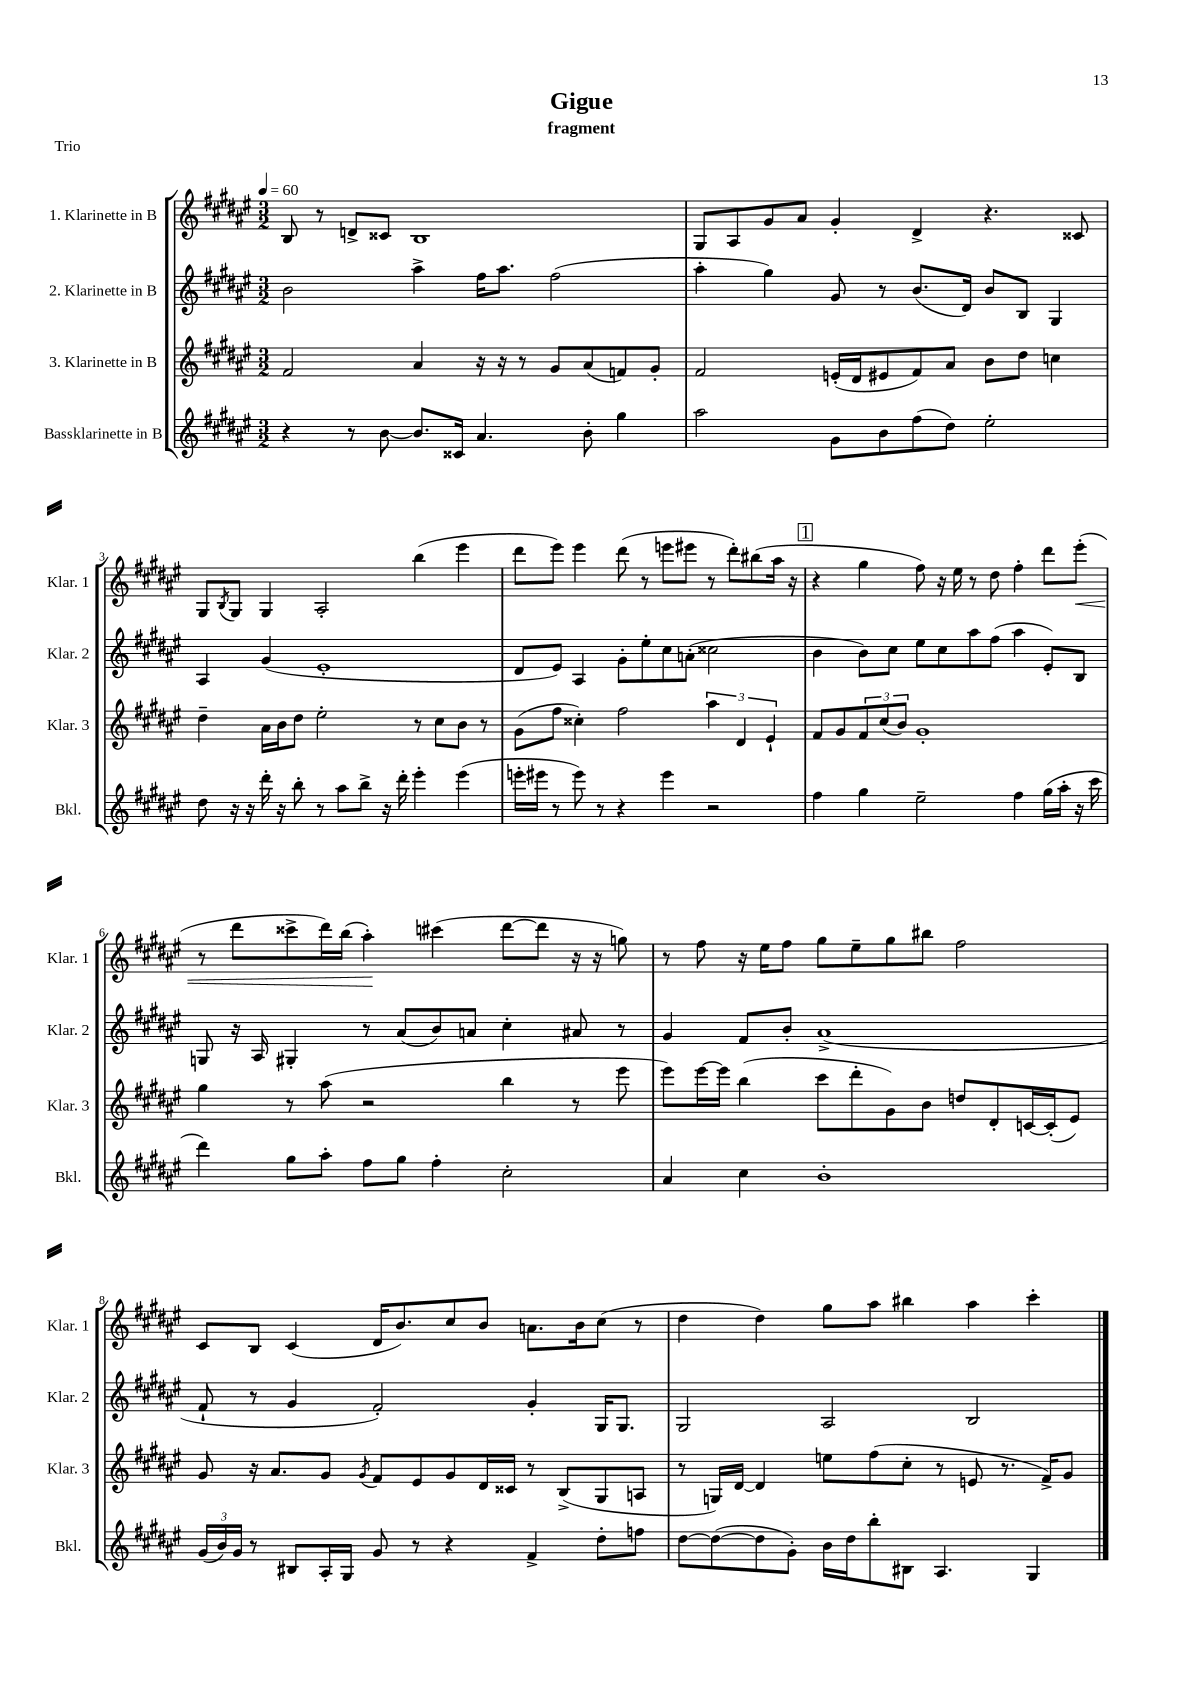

**kern	**kern	**kern	**kern
*staff4	*staff3	*staff2	*staff1
*clefG2	*clefG2	*clefG2	*clefG2
*k[f#c#g#d#a#e#]	*k[f#c#g#d#a#e#]	*k[f#c#g#d#a#e#]	*k[f#c#g#d#a#e#]
*M3/2	*M3/2	*M3/2	*M3/2
*MM60	*MM60	*MM60	*MM60
4r	2f#	2b	8B
.	.	.	8r
8r	.	.	8d^
[8b	.	.	8c##
8.b]	4a#	4aa#^	1B
16c##	.	.	.
4.a#	16r	16ff#	.
.	16r	8.aa#	.
.	8r	.	.
.	8g#	(2ff#	.
8b'	(8a#	.	.
4gg#	8f)	.	.
.	8g#'	.	.
=	=	=	=
2aa#	2f#	4aa#'	8G#
.	.	.	8A#
.	.	4gg#)	8g#
.	.	.	8a#
8g#	(16e'	8g#	4g#'
.	16d#	.	.
8b	8e#	8r	.
(8ff#	8f#)	(8.b	4d#^
8dd#)	8a#	.	.
.	.	16d#)	.
2ee#'	8b	8b	4.r
.	8dd#	8B	.
.	4cc	4G#	.
.	.	.	8c##
=	=	=	=
8dd#	4dd#~	4A#	8G#
.	.	.	8qB
16r	.	.	8G#
16r	.	.	.
16ddd#'	16a#	(4g#	4G#
16r	16b	.	.
8bb'	8dd#	.	.
8r	2ee#'	1e#'	2A#'
8aa#	.	.	.
8bb^	.	.	.
16r	.	.	.
16ddd#'	.	.	.
4eee#'	8r	.	(4bb
.	8cc#	.	.
(4eee#	8b	.	4eee#
.	8r	.	.
=	=	=	=
16eee'	(8g#	8d#	8ddd#
16eee#	.	.	.
8r	8ff#	8e#)	8eee#)
8eee#)	4cc##')	4A#	4eee#
8r	.	.	.
4r	2ff#	8g#'	(8ddd#
.	.	8ee#'	8r
4eee#	.	8cc#	8eee
.	.	(8a'	8eee#
2r	6aa#	2cc##	8r
.	.	.	8ddd#')
.	6d#	.	.
.	.	.	(8bb#
.	6e#`	.	.
.	.	.	16aa#
.	.	.	16r
=	=	=	=
4ff#	8f#	4b	4r
.	8g#	.	.
4gg#	12f#	8b)	4gg#
.	(12cc#	.	.
.	.	8cc#	.
.	12b)	.	.
2ee#~	1g#'	8ee#	8ff#)
.	.	8cc#	16r
.	.	.	16ee#
.	.	8aa#	8r
.	.	(8ff#	8dd#
4ff#	.	4aa#	4ff#'
(16gg#	.	8e#')	8ddd#
16aa#'	.	.	.
16r	.	8B	(8eee#'
16ccc#	.	.	.
=	=	=	=
4ddd#)	4gg#	8G	8r
.	.	16r	8ddd#
.	.	16A#	.
8gg#	8r	4G#'	8ccc##^
8aa#'	(8aa#	.	16ddd#)
.	.	.	(16bb
8ff#	2r	8r	4aa#')
8gg#	.	(8a#	.
4ff#'	.	8b)	(4ccc#
.	.	8a	.
2cc#'	4bb	4cc#'	[8ddd#
.	.	.	8ddd#]
.	8r	8a#	16r
.	.	.	16r
.	8eee#	8r	8gg)
=	=	=	=
4a#	8eee#)	4g#	8r
.	[16eee#	.	8ff#
.	16eee#]	.	.
4cc#	(4bb	8f#	16r
.	.	.	16ee#
.	.	8b'	8ff#
1b'	8ccc#	(1a#^	8gg#
.	8ddd#'	.	8ee#~
.	8g#)	.	8gg#
.	8b	.	8bb#
.	8dd	.	2ff#
.	8d#'	.	.
.	[16c	.	.
.	(16c']	.	.
.	8e#)	.	.
=	=	=	=
(24g#	8g#	8f#`	8c#
24b)	.	.	.
24g#	.	.	.
8r	16r	8r	8B
.	8.a#	.	.
8B#	.	4g#	(4c#
16A#'	8g#	.	.
16G#	.	.	.
.	8qg#	.	.
8g#	8f#	2f#')	16d#
.	.	.	8.b)
8r	8e#	.	.
4r	8g#	.	8cc#
.	16d#	.	8b
.	16c##	.	.
4f#^	8r	4g#'	8.a
.	(8B^	.	.
.	.	.	16b
8dd#'	8G#	16G#	(8cc#
.	.	8.G#	.
8ff	8A	.	8r
=	=	=	=
[8dd#	8r	2G#	4dd#
(8dd#_	16G)	.	.
.	[16d#	.	.
8dd#]	4d#]	.	4dd#)
8g#')	.	.	.
16b	8ee	2A#	8gg#
16dd#	.	.	.
8bb'	(8ff#	.	8aa#
8B#	8cc#'	.	4bb#
4.A#	8r	.	.
.	8e	2B	4aa#
.	8.r	.	.
4G#	.	.	4ccc#'
.	16f#^)	.	.
.	8g#	.	.
==	==	==	==
*-	*-	*-	*-
